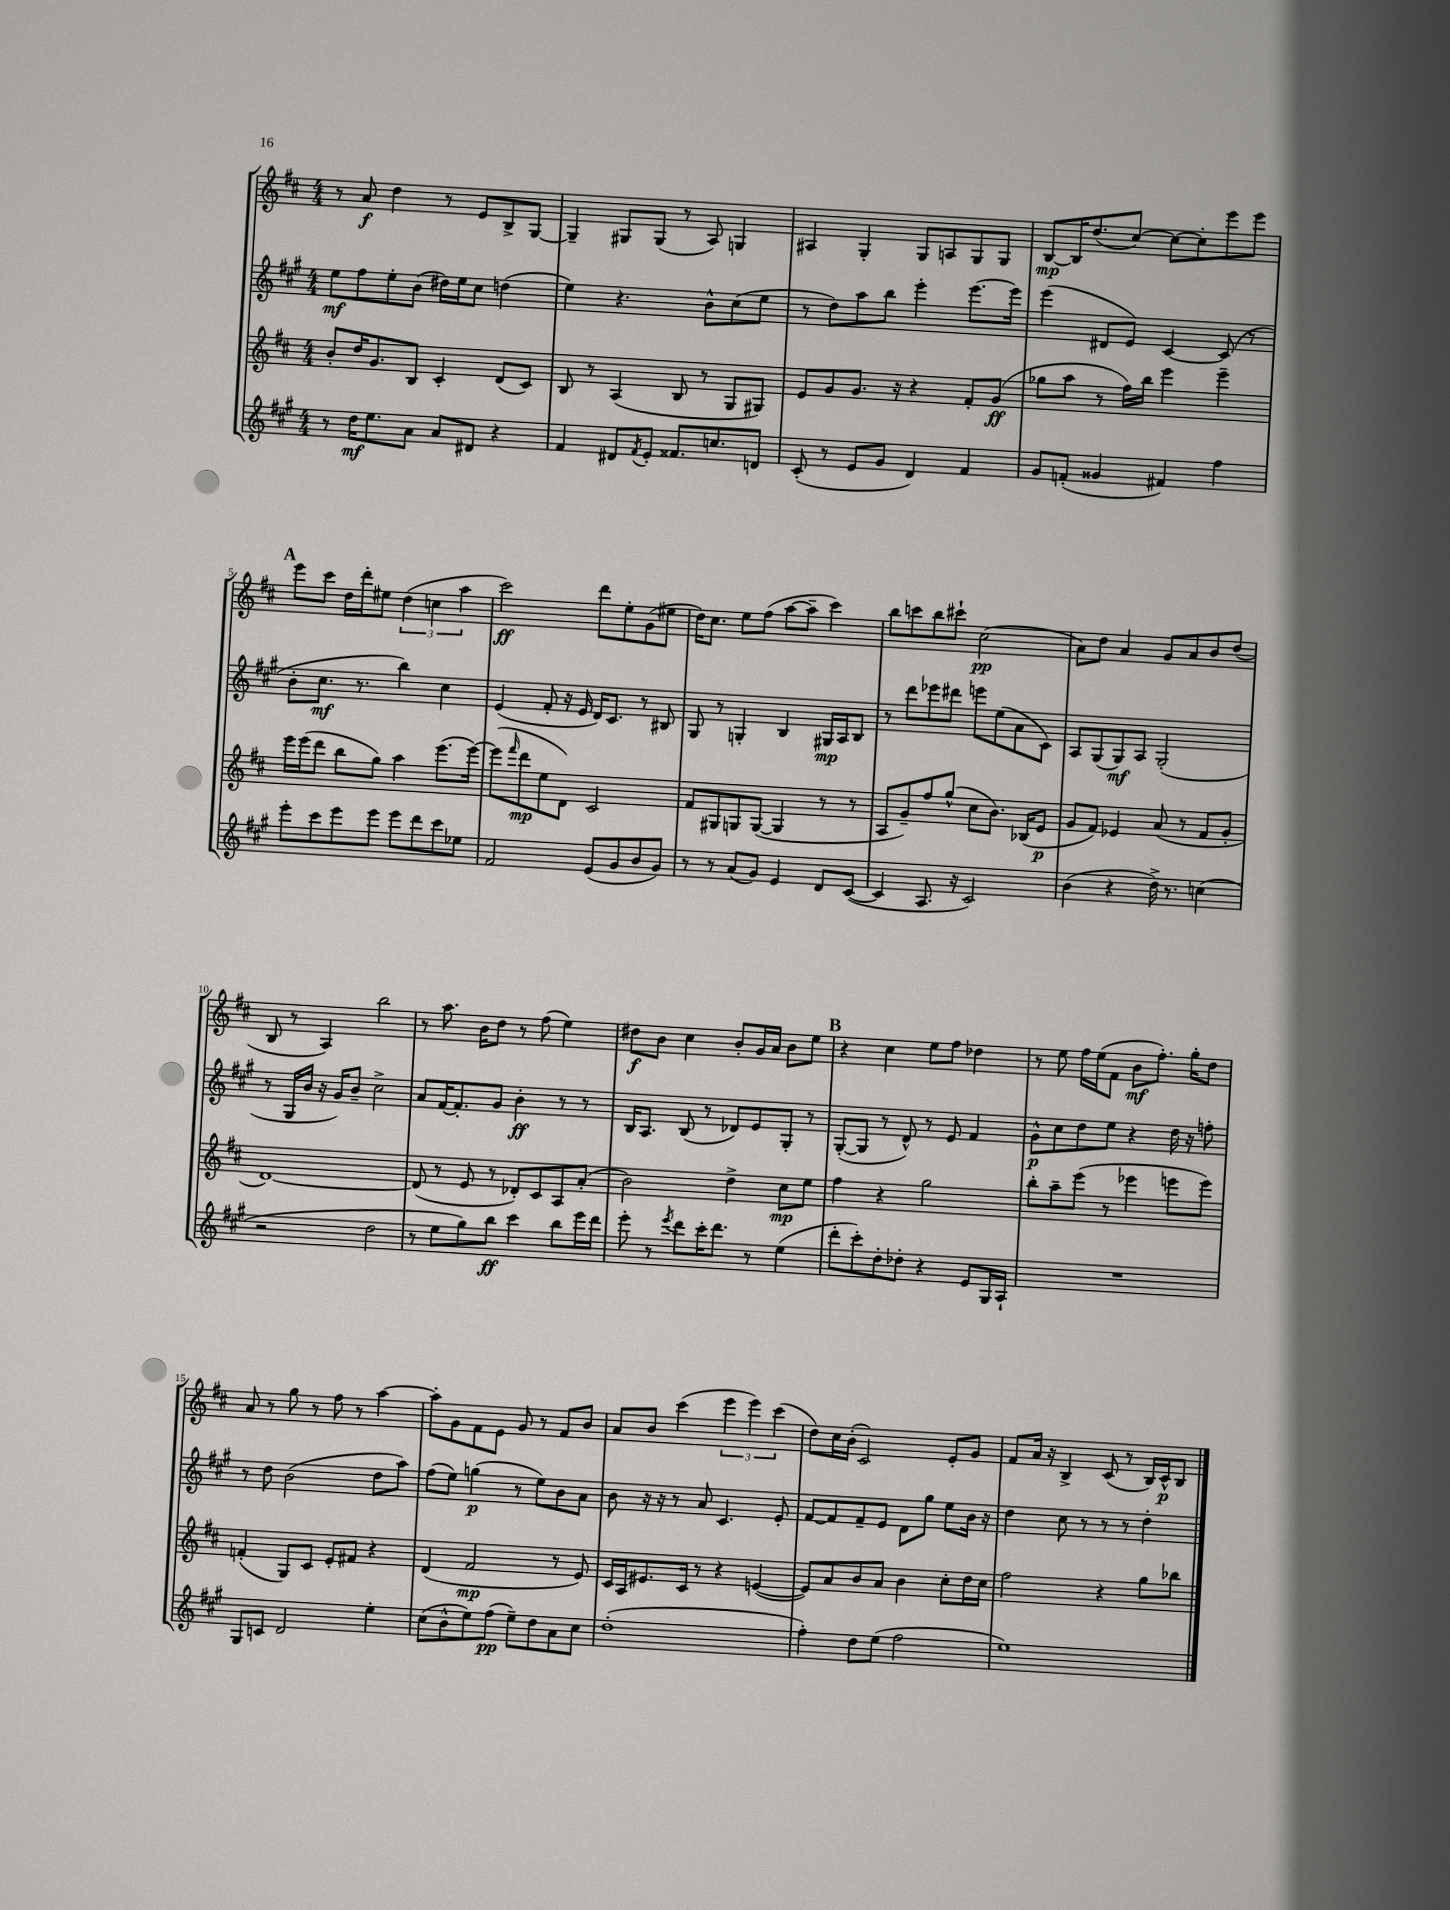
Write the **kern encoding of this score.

**kern	**kern	**kern	**kern
*staff4	*staff3	*staff2	*staff1
*clefG2	*clefG2	*clefG2	*clefG2
*k[f#c#g#]	*k[f#c#]	*k[f#c#g#]	*k[f#c#]
*M4/4	*M4/4	*M4/4	*M4/4
8r	8b'	8ee	8r
16dd	16dd	8ff#	8a
8.ee	8.g	.	.
.	.	8ee'	4dd
8a	8B	(8b	.
8a	4c#'	16dd#)	8r
.	.	16ee	.
8d#	.	8cc#	8e
4r	(8d	(4dd	8B^
.	8c#)	.	[8G
=	=	=	=
4f#	8B	4ee)	4G~]
.	8r	.	.
8d#	(4A	4.r	8G#
8qf#	.	.	.
8e'	.	.	(8G#
8.f##	8B	.	8r
.	8r	8b^^	8A)
8.cc	.	.	.
.	8G	(8cc#	4G
8d	8G#)	8ee	.
=	=	=	=
(8c#'	8e	8r	4A#
8r	8g	8dd)	.
8e	8.g	8aa	4G'
8g#	.	8bb	.
.	16r	.	.
4d)	4r	4eee'	8G
.	.	.	8A
4f#	8f#'	[8.eee	8G
.	(8g	.	8G
.	.	16eee]	.
=	=	=	=
8g#	8gg-	(4eee	[8B
(8f'	8aa	.	16B]
.	.	.	(8.dd
4g##	8r	8d#	.
.	16ff#)	8e)	[8cc#)
.	16bb	.	.
4f#)	4eee	[4c#	8cc#_
.	.	.	8cc#']
4ff#	4eee~	(8c#]	8eee
.	.	8r	8eee
=	=	=	=
8eee'	16eee	8b'	8eee
.	(16eee	.	.
8ccc#	8ddd	8.cc#	8ccc#
8eee	8bb	.	16dd
.	.	8.r	16ddd'
8eee	8gg)	.	8ee#
8eee	4aa	4bb)	(6dd
8ddd	.	.	.
.	.	.	6cc
8ccc#	(8.eee	4cc#	.
.	.	.	6aa
8ee-	.	.	.
.	[16eee)	.	.
=	=	=	=
2f#	(8eee]	(4e	2ccc#)
.	16qqfff#	.	.
.	8ddd	.	.
.	8ee	8f#'	.
.	8d)	16r	.
.	.	16e	.
(8e	2c#	16d)	8ddd
.	.	8.c#	.
8g#	.	.	8ee'
8b	.	8r	(8g
8g#)	.	8B#	8ee#
=	=	=	=
8r	8f#	8G#	16dd)
.	.	.	8.cc#
8r	8G#	8r	.
(8a	8G	4G'	8ee
8g#)	([8G	.	(8ff#
4e	4G]	4B	[8aa
.	.	.	8aa~]
8d	8r	16G#	4ccc#)
.	.	16A	.
([8c#	8r	8B	.
=	=	=	=
4c#]	8A	8r	8bb
.	8g~)	8ddd	8ccc
8.A	8ff#	8eee-	8bb
.	(8gg^^	8ddd#	8ccc#`
16r	.	.	.
2c#)	8cc#	8eee	(2cc#
.	8.b)	(8ee	.
.	.	8a	.
.	(16B-	.	.
.	8e	8c#)	.
=	=	=	=
(4b	8g	8A	8a)
.	8f#)	(8G#	8dd
4r	4e-	8G#)	4a
.	.	8A	.
16dd^)	(8a	(2G#'	8g
8.r	.	.	.
.	8r	.	8a
(4cc	8f#	.	8b
.	8g'	.	(8dd
=	=	=	=
2r	[1d)	8r	8B
.	.	16G#	8r
.	.	16b	.
.	.	16r	4A)
.	.	16g#)	.
.	.	8b~	.
2dd	.	2cc#^	2bb
=	=	=	=
8r	(8d]	8a	8r
8ee	8r	[16f#	8.aa
.	.	8.f#']	.
8gg#)	8e	.	.
.	.	.	16b
8bb	8r	8g#	8dd
4ccc#	8d-')	4b'	8r
.	8c#	.	(8ff#
8bb	8A	8r	4ee)
16eee	(8a'	8r	.
16ddd	.	.	.
=	=	=	=
8eee'	2b)	16B	8dd#
.	.	8.A	.
8r	.	.	8b
8qeee	.	.	.
8ddd	.	(8B	4cc#
16ccc#'	.	8r	.
8.ddd	.	.	.
.	4dd^	8d-)	8b'
8r	.	8e	16g
.	.	.	16a
(4ee	8cc#	8G#'	8b
.	8ee	8r	8ee
=	=	=	=
8ddd'	4ff#	([8G#'	4r
8ccc#')	.	8G#]	.
8dd'	4r	8r	4cc#
8dd-'	.	8d^^)	.
4r	2gg	8r	8ee
.	.	8e	8ff#
8e	.	4f#	4dd-
16G#	.	.	.
16A`	.	.	.
=	=	=	=
1r	8bb'	8g#^^	8r
.	8aa~	8cc#	8ee
.	(8eee	8dd	16ff#
.	.	.	(16ee
.	8r	8ee	8f#
.	4eee-	4r	8b
.	.	.	8.ff#')
.	8eee	16dd	.
.	.	16r	16gg'
.	8eee)	8ff'	8dd
=	=	=	=
8G#	(4f'	8r	8a
8c	.	8dd	8r
2d	8G)	(2b	8gg
.	8c#	.	8r
.	8e'	.	8ff#
.	8f#	.	8r
4ee'	4r	8dd	[4aa
.	.	8aa)	.
=	=	=	=
(8cc#	(4d	(8ff#	8aa']
8b^^	.	8ee)	8g
8ee)	2f#	(4gg	8f#
(8ff#	.	.	8e
8ee~)	.	8r	8g
8dd	.	8ee)	8r
8a	8r	8b	8f#
8cc#	8e)	8a	8b
=	=	=	=
(1dd'	16c#	8b	8a
.	16A	.	.
.	8.e#	16r	8b
.	.	16r	.
.	.	8r	(4ccc#
.	16c#	.	.
.	8r	8a	.
.	4r	4.c#	6eee
.	.	.	6eee)
.	([4e	.	.
.	.	.	(6ccc#
.	.	8e'	.
=	=	=	=
4ff#')	8e])	[8f#	8dd)
.	8a	8f#]	16cc#
.	.	.	(16b'
8dd	8b	8f#~	2c#)
(8ee	8a	8e	.
2ff#	4b	8d	.
.	.	8gg#	.
.	8cc#'	8ee	8e'
.	16dd	16b	8g
.	16cc#	16r	.
=	=	=	=
1ee)	2ff#	4dd	8f#
.	.	.	16a
.	.	.	16r
.	.	8cc#	4B^
.	.	8r	.
.	4r	8r	(8c#
.	.	8r	8r
.	8gg	4dd'	16B)
.	.	.	16c#^^
.	8bb-	.	8B
==	==	==	==
*-	*-	*-	*-
